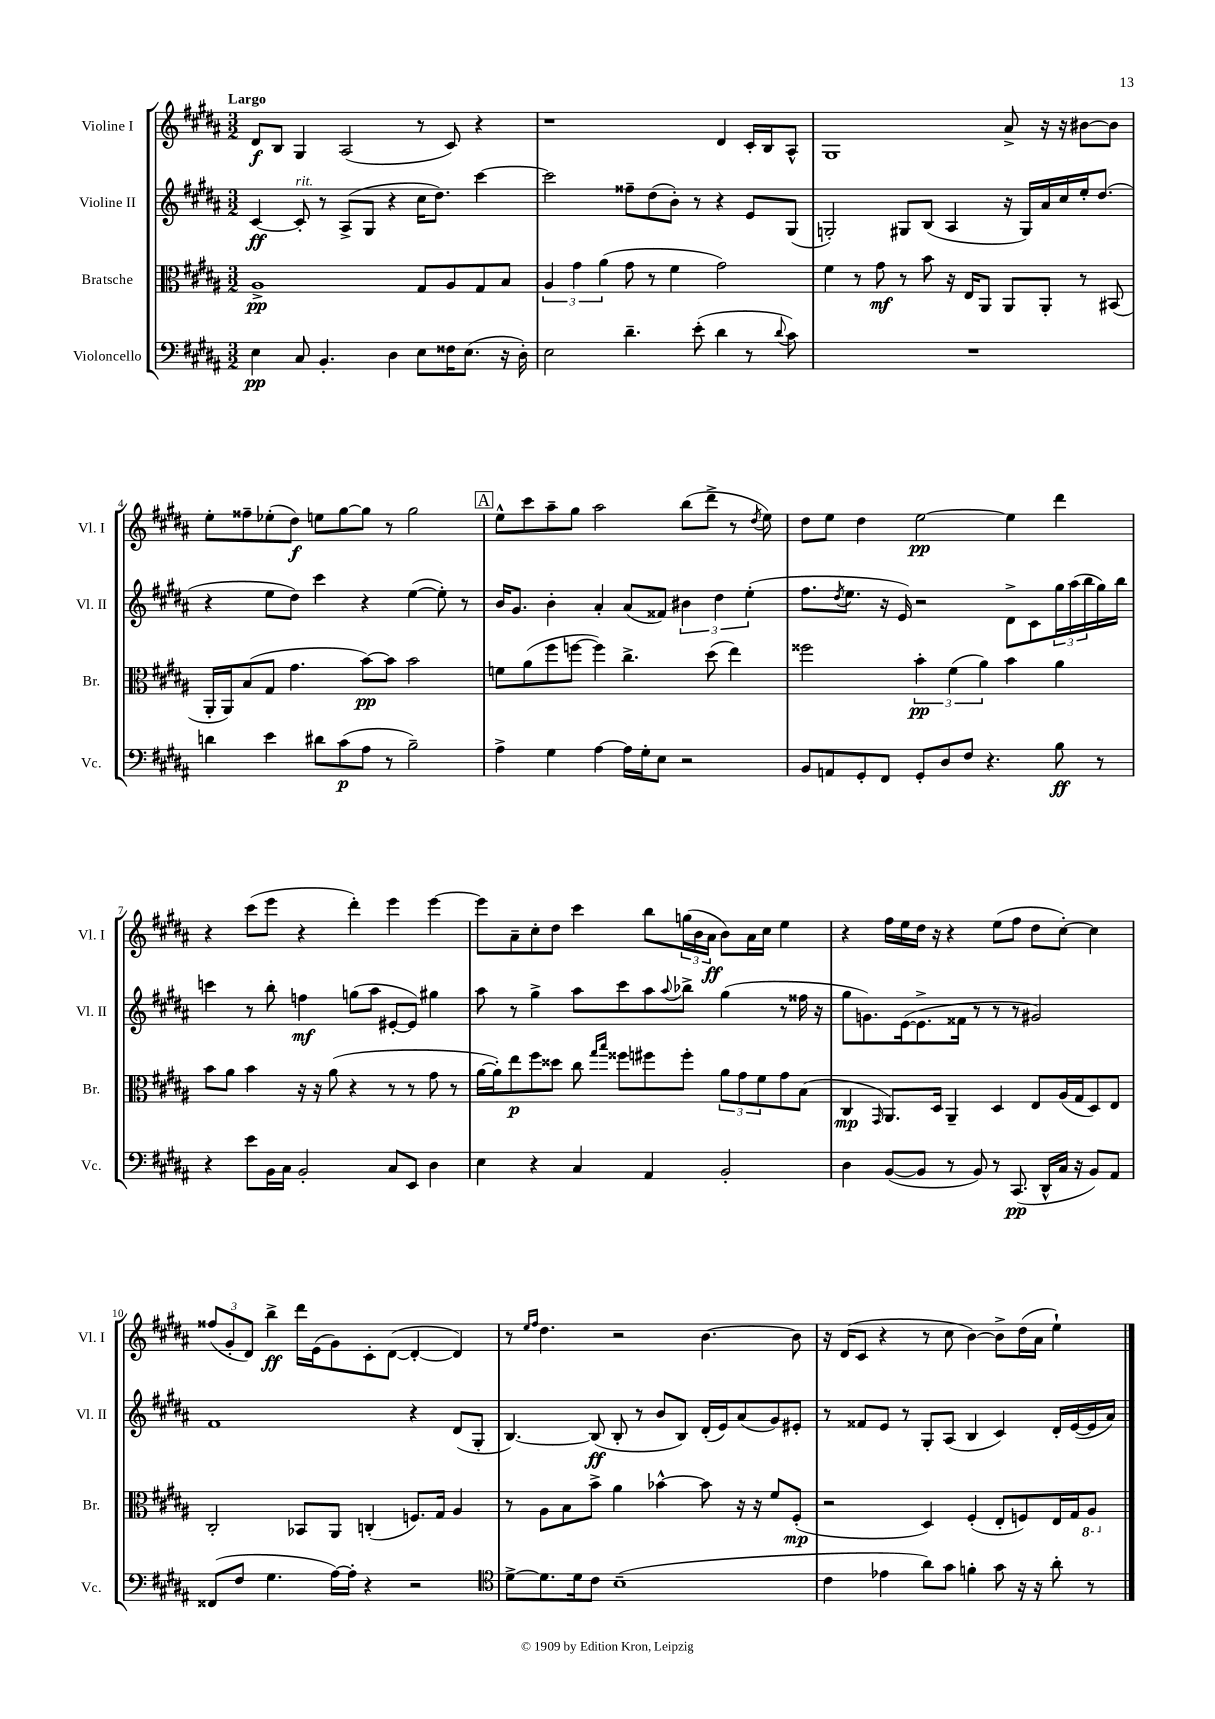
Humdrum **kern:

**kern	**kern	**kern	**kern
*staff4	*staff3	*staff2	*staff1
*clefF4	*clefC3	*clefG2	*clefG2
*k[f#c#g#d#a#]	*k[f#c#g#d#a#]	*k[f#c#g#d#a#]	*k[f#c#g#d#a#]
*M3/2	*M3/2	*M3/2	*M3/2
4E	1A#^	[4c#	8d#
.	.	.	8B
8C#	.	8c#']	4G#
4.BB'	.	8r	.
.	.	(8A#^	(2A#
.	.	8G#	.
4D#	.	4r	.
8E	8G#	16cc#	8r
.	.	8.dd#)	.
16F##	8A#	.	8c#)
(8.E	.	.	.
.	8G#	[4ccc#	4r
16r	8B	.	.
16D#')	.	.	.
=	=	=	=
2E	6A#	2ccc#]	1r
.	6g#	.	.
.	(6a#	.	.
4.d#~	8g#	8ff##~	.
.	8r	(8dd#	.
.	4f#	8b')	.
(8e'	.	8r	.
4d#	2g#)	4r	4d#
8r	.	8e	16c#'
.	.	.	16B
8qqd#	.	.	.
8c#)	.	(8G#	8A#^^
=	=	=	=
1.r	4f#	2G')	1G#
.	8r	.	.
.	8g#	.	.
.	8r	8G#	.
.	8b	(8B	.
.	16r	4A#	.
.	16E	.	.
.	8AA#	.	.
.	8AA#	16r	8a#^
.	.	16G#)	.
.	8AA#'	16a#	16r
.	.	16cc#	16r
.	8r	16ee'	[8b#
.	.	(8.dd#	.
.	(8BB#	.	8b#]
=	=	=	=
4d	16AA#'	4r	8ee'
.	16AA#)	.	.
.	(8B	.	8ff##~
4e	8G#	8ee	(8ee-'
.	4.g#	8dd#)	8dd#)
8d#	.	4ccc#	8ee
(8c#	.	.	[8gg#
8A#	[8b)	4r	8gg#]
8r	8b]	.	8r
2B~)	2b	([4ee	2gg#
.	.	8ee'])	.
.	.	8r	.
=	=	=	=
4A#^	8f	16b	8ee^^
.	.	8.g#	.
.	(8a#	.	8ccc#
4G#	8ff#	4b'	8aa#~
.	[8ff	.	8gg#
[4A#	4ff])	4a#'	2aa#
16A#]	4.cc#^	(8a#	.
16G#'	.	.	.
8E	.	8f##)	.
2r	.	6b#	(8bb
.	(8dd#	.	8ddd#^
.	.	6dd#	.
.	4ee)	.	8r
.	.	(6ee'	.
.	.	.	8qdd#
.	.	.	8ee)
=	=	=	=
8BB	2ff##	8.ff#	8dd#
8AA	.	.	8ee
.	.	8qdd#	.
.	.	8.ee	.
8GG#'	.	.	4dd#
8FF#	.	16r	.
.	.	16e)	.
8GG#'	6b'	2r	[2ee
8D#	.	.	.
.	(6f#	.	.
8F#	.	.	.
.	6a#)	.	.
4.r	.	.	.
.	4b	8d#^	4ee]
.	.	8c#	.
8B	4a#	24gg#	4ddd#
.	.	(24aa#	.
.	.	24bb	.
8r	.	16gg#)	.
.	.	16bb	.
=	=	=	=
4r	8b	4ccc	4r
.	8a#	.	.
8e	4b	8r	(8ccc#
16BB	.	8bb'	8eee
16C#	.	.	.
2BB'	16r	4ff	4r
.	16r	.	.
.	(8a#	.	.
.	4r	(8gg	4ddd#')
.	.	8aa#	.
8C#	8r	[8e#'	4eee
8EE	8r	8e#])	.
4D#	8g#	4gg#	[4eee
.	8r	.	.
=	=	=	=
4E	[16a#	8aa#	8eee]
.	16a#'])	.	.
.	8ee	8r	8a#~
4r	8ff#	4gg#^	8cc#'
.	8dd##	.	8dd#
4C#	8cc#	8aa#	4ccc#
.	16qqgg#	.	.
.	16qqbb	.	.
.	8ff##	8ccc#	.
4AA#	8ff#	8aa#	8bb
.	.	8qqaa#	.
.	8ff#'	8bb-^	(24gg
.	.	.	24b
.	.	.	24a#
2BB'	12a#	(4gg#	8b)
.	12g#	.	.
.	.	.	16a#
.	12f#	.	.
.	.	.	16cc#
.	8g#	8r	4ee
.	(8B	16ff##	.
.	.	16r	.
=	=	=	=
4D#	4C#	8gg#	4r
.	.	8.g)	.
.	16qqGG#	.	.
([8BB	8.AA#)	.	16ff#
.	.	([16e	16ee
8BB]	.	8.e^]	16dd#
.	16D#	.	16r
8r	4AA#~	.	4r
.	.	16f##	.
8BB)	.	8r	.
8r	4D#	8r	(8ee
(8.CC#	.	8r	8ff#
.	8E	2g#)	8dd#
16DD#^^	.	.	.
16C#	(16A#	.	[8cc#')
16r	16G#	.	.
8BB)	8D#)	.	4cc#]
8AA#	8E	.	.
=	=	=	=
(8FF##	2C#'	1f#	(12ff##
.	.	.	12g#'
8F#	.	.	.
.	.	.	12d#)
4.G#	.	.	4bb^
.	8BB-	.	16ddd#
.	.	.	(16e
[16A#)	8AA#	.	8g#)
16A#']	.	.	.
4r	(4C'	.	8c#'
.	.	.	([8d#
2r	8.F)	4r	4d#'_
.	16G#	.	.
.	4A#	(8d#	4d#])
.	.	8G#'	.
=	=	=	=
*clefC4	*	*	*
[8d#^	8r	[4.B)	8r
.	.	.	16qqee
.	.	.	16qqff#
8.d#]	8A#	.	4.dd#
.	8B	.	.
16d#	.	.	.
8c#	8b^	(8B]	.
(1B~	4a#	8B'	2r
.	.	8r	.
.	[4b-^^	8b	.
.	.	8B)	.
.	8b-]	(16d#'	[4.b
.	.	16e)	.
.	16r	(8a#	.
.	16r	.	.
.	8f#	8g#)	.
.	(8F#'	8e#'	8b]
=	=	=	=
4c#	2r	8r	16r
.	.	.	(16d#
.	.	8f##	8c#
4e-	.	8e	4r
.	.	8r	.
8a#)	4D#)	8G#'	8r
8g#	.	(8A#	8cc#
4f'	(4F#'	4B	[4b)
8g#	8E'	4c#)	8b^]
16r	8F)	.	(16dd#
16r	.	.	16a#
8a#'	16E	16d#'	4ee`)
.	16G#	([16e	.
8r	8AA#	16e]	.
.	.	16a#)	.
==	==	==	==
*-	*-	*-	*-
